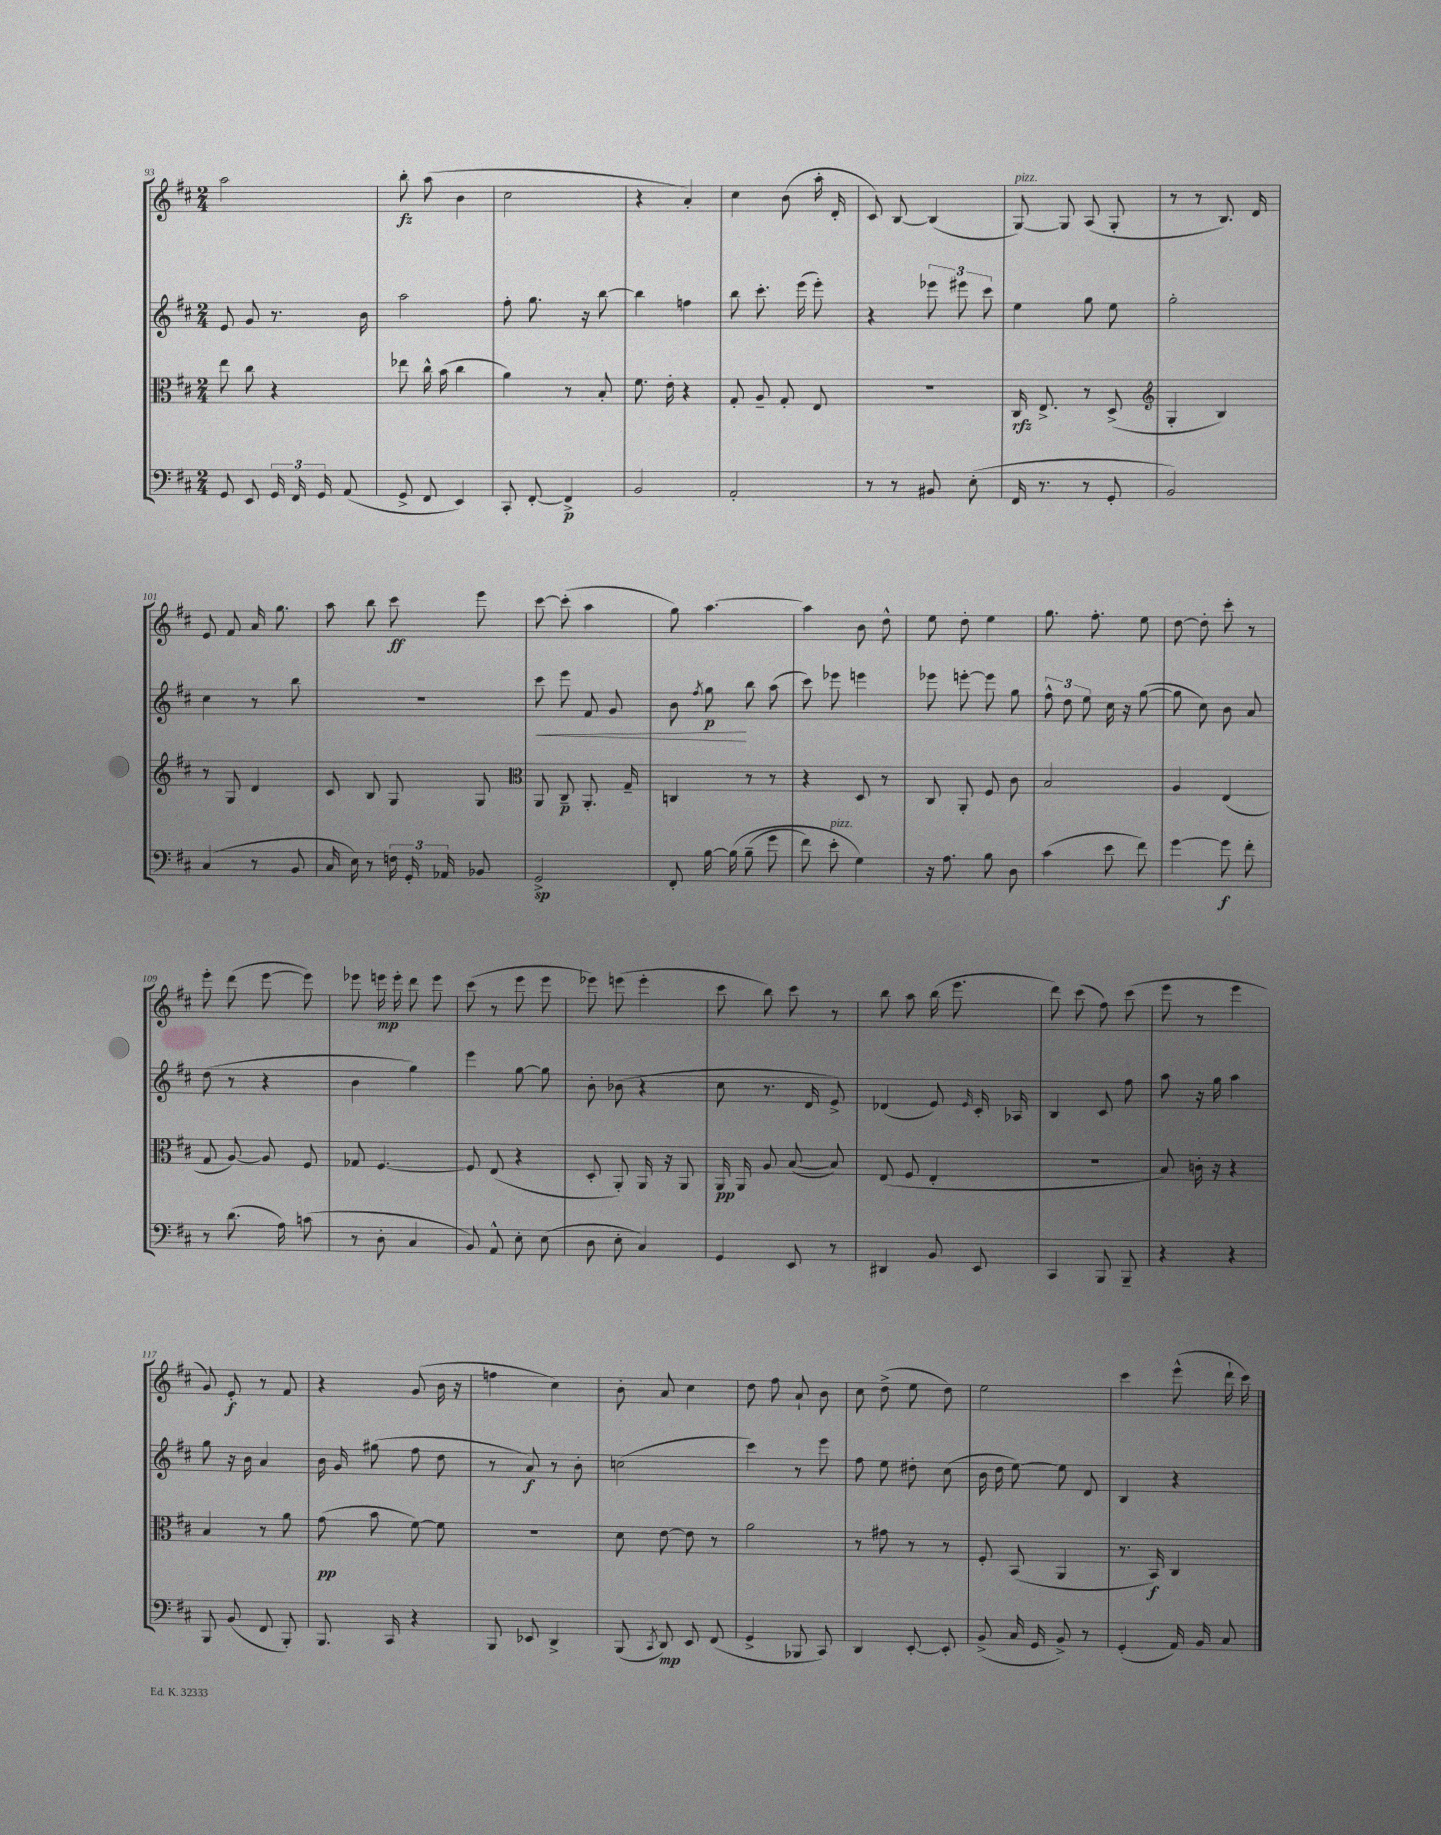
<<
\new StaffGroup <<
\new Staff = "s0" {
    \clef treble \key d \major \numericTimeSignature \time 2/4
    \autoBeamOff a''2 |
    b''8-.\fz a''8( b'4 |
    cis''2 |
    r4 a'4-.) |
    cis''4 b'8( a''16-. d'16-. |
    cis'8) b8~ b4( |
    g8~^\markup { \italic "pizz." }) g8 a8( g8-. |
    r8 r8 b8.) d'16 |
    e'8 fis'8 a'16 g''8. |
    a''8 b''8 cis'''8\ff e'''8 |
    cis'''8~ cis'''8-.( a''4 |
    g''8) a''4.~ |
    a''4 b'8 d''8-^ |
    e''8 d''8-. e''4 |
    g''8. fis''8.-. e''8 |
    d''8~ d''8-. cis'''8-. r8 |
    e'''8-. d'''8( e'''8~ e'''8) |
    ees'''8 e'''16\mp e'''16-. d'''8 e'''8 |
    cis'''8( r8 e'''8 e'''8 |
    ees'''8) e'''8( e'''4-. |
    cis'''8 b''8) cis'''8 r8 |
    b''8 a''8 b''16( e'''8. |
    d'''8) cis'''8( fis''8) cis'''8( |
    e'''8 r8 e'''4 |
    g'8) e'8-.\f r8 fis'8 |
    r4 g'8( b'16 r16 |
    f''4 cis''4) |
    b'8-. a'8 cis''4 |
    d''8 fis''8 a'8-! b'8 |
    cis''8 d''8->( e''8 d''8) |
    e''2 |
    cis'''4 e'''8-^( d'''16-! cis'''16) \bar "|." |
}
\new Staff = "s1" {
    \clef treble \key d \major \numericTimeSignature \time 2/4
    \autoBeamOff e'8 g'8 r8. b'16 |
    a''2 |
    fis''8-. g''8. r16 b''8~ |
    b''4 f''4 |
    b''8 cis'''8.-. e'''16( e'''8-.) |
    r4 \tuplet 3/2 { ees'''8 eis'''8 cis'''8 } |
    e''4 g''8 e''8 |
    g''2-. |
    cis''4 r8 b''8 |
    R2 |
    cis'''8\< e'''8 fis'8 g'8 |
    b'8 \acciaccatura { fis''8 } g''8\p\! b''8 a''8( |
    cis'''8) ees'''8 e'''4 |
    ees'''8 e'''8~-. e'''8 g''8 |
    \tuplet 3/2 { fis''8-^ d''8 e''8 } cis''16 r16 g''8~( |
    g''8 cis''8) b'8 a'8 |
    d''8( r8 r4 |
    b'4 g''4) |
    e'''4 g''8~ g''8 |
    b'8-. bes'8( r4 |
    cis''8 r8. d'16 e'8->) |
    des'4( e'8) \grace { e'16 } cis'16-. aes16 |
    b4 cis'8 fis''8 |
    a''8 r16 g''16 a''4 |
    g''8 r16 b'16 a'4 |
    b'16 g'16 gis''8( fis''8 d''8 |
    r8 a'8\f) r8 b'8-. |
    c''2( |
    cis'''4) r8 e'''8 |
    fis''8 e''8 dis''8-. cis''8( |
    b'16 d''16 e''8~) e''8 d'8 |
    b4 r4 \bar "|." |
}
\new Staff = "s2" {
    \clef alto \key d \major \numericTimeSignature \time 2/4
    \autoBeamOff e''8 cis''8 r4 |
    ees''8 cis''16-^ b'16( cis''4 |
    a'4) r8 b8-. |
    fis'8. e'16-. r4 |
    g8-. a8-- g8-. e8 |
    r2 |
    cis16\rfz e8.-> r8 d8->( |
    \clef treble g4-. b4) |
    r8 g8 d'4 |
    cis'8 b8 g8 g8 |
    \clef alto a,8 cis8--\p a,8.-. g16-- |
    c4 r8 r8 |
    r4 d8 r8 |
    cis8 a,8-. fis8 cis'8 |
    b2 |
    a4 e4( |
    g8 a8~) a8 fis8 |
    ges8 fis4.~ |
    fis8 e8( r4 |
    d8-. a,8-.) a,16 r16 a,8 |
    a,16\pp a,16 a8 b8~( b8) |
    e8( fis8 e4-. |
    r2 |
    b8) c'16-. r16 r4 |
    b4 r8 a'8 |
    g'8\pp( b'8 fis'8~) fis'8 |
    R2 |
    d'8 e'8~ e'8 r8 |
    a'2 |
    r8 gis'8 r8 r8 |
    fis8-. b,8( a,4 |
    r8. b,16\f) cis4 \bar "|." |
}
\new Staff = "s3" {
    \clef bass \key d \major \numericTimeSignature \time 2/4
    \autoBeamOff g,8 e,8 \tuplet 3/2 { g,16 fis,16 g,16 } a,8( |
    g,8-> fis,8 e,4) |
    cis,8-. fis,8~-. fis,4->\p |
    b,2 |
    a,2-. |
    r8 r8 bis,8 e8-.( |
    fis,16 r8. r8 g,8-. |
    b,2) |
    cis4( r8 b,8 |
    cis16 e16) r8 \tuplet 3/2 { f16 g,16-. aes,16 } bes,8 |
    g,2->\sp |
    fis,8-. b16~ b16\( b8--( g'8 |
    fis'8) e'8-.^\markup { \italic "pizz." } g4\) |
    r16 a8. b8 d8 |
    cis'4( e'8 fis'8) |
    g'4~ g'8\f fis'8-. |
    r8 d'8.( a16) c'8( |
    r8 d8-. cis4 |
    b,8) a,8-^ e8-. e8( |
    d8 e8-. cis4) |
    g,4 e,8 r8 |
    dis,4 b,8 e,8 |
    cis,4 b,,8 b,,8-- |
    r4 r4 |
    b,,8 b,8( fis,8 b,,8-.) |
    b,,8. cis,16 r4 |
    b,,8 ees,8 d,4-> |
    b,,8( \acciaccatura { cis,8 } d,8\mp) e,8 fis,8( |
    g,4-> bes,,8 cis,8) |
    d,4 e,8~-. e,8-. |
    b,8->( cis16 g,16 b,8->) r8 |
    g,4-.( a,16) b,16 cis8 \bar "|." |
}
>>
>>
\layout { \context { \Score currentBarNumber = #93 } }
